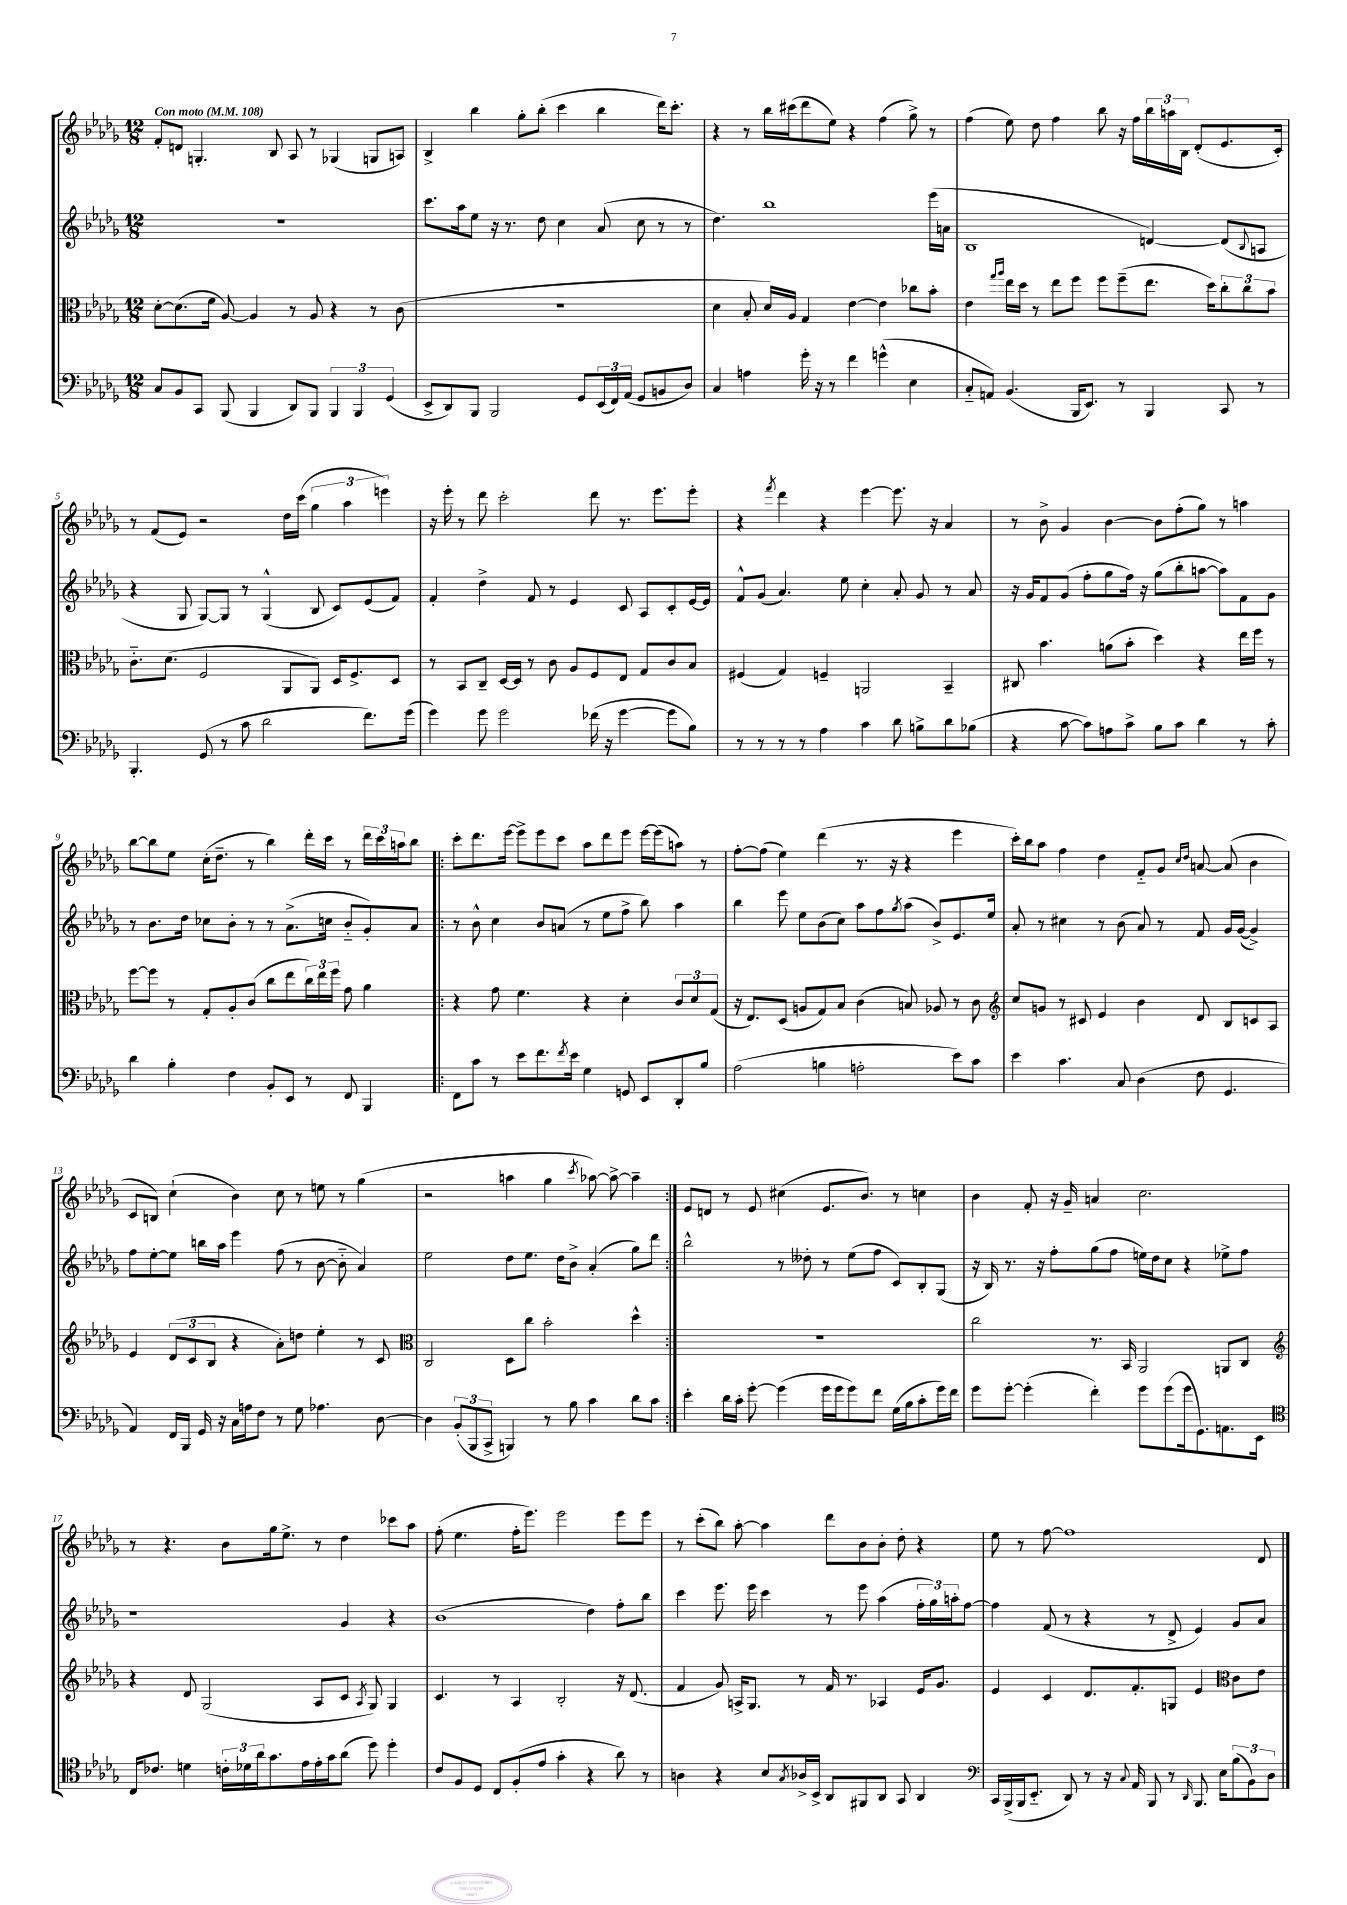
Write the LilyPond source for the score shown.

<<
\new StaffGroup <<
\new Staff = "s0" {
    \clef treble \key des \major \numericTimeSignature \time 12/8 \tempo "Con moto" 4 = 108
    f'8-. d'8 g4.-. bes8 aes8 r8 ges4( g8 a8) |
    bes4-> bes''4 ges''8-. bes''8-.( c'''4 bes''4 des'''16) c'''8.-. |
    r4 r8 bes''16 cis'''16( des'''8 ees''8) r4 f''4( ges''8->) r8 |
    f''4( ees''8) des''8 f''4 bes''8 r16 f''16 \tuplet 3/2 { bes''16 a''16 bes16 } des'8-.( ees'8. c'16-.) |
    r8 f'8( ees'8) r2 des''16 c'''16( \tuplet 3/2 { ges''4 aes''4 e'''4) } |
    r16 ees'''16-. r8 des'''8 c'''2-. des'''8 r8. ees'''8. ees'''8-. |
    r4 \acciaccatura { f'''8 } des'''4 r4 ees'''4~ ees'''8. r16 aes'4 |
    r8 bes'8-> ges'4 bes'4~ bes'8 f''8-.( ges''8) r8 a''4 |
    bes''8~ bes''8 ees''8 c''16-.( des''8.-- r8 bes''4) des'''16-. c'''16 r8 \tuplet 3/2 { des'''16 c'''16 a''16 } bes''8 |
    \repeat volta 2 { c'''8-. des'''8. ees'''16~ ees'''8-> ees'''8 c'''8 aes''8 des'''8 ees'''8 ees'''16~ ees'''16( a''8) r8 |
    f''8~-. f''8( ees''4) des'''4( r8. r16 r4 ees'''4 |
    c'''16-.) bes''16 aes''8 f''4 des''4 f'8-_ ges'8 \grace { c''16 des''16 } a'8~ a'8( bes'4 |
    c'8 b8) c''4-!( bes'4) c''8 r8 e''8 r8 ges''4( |
    r2 a''4 ges''4 \acciaccatura { c'''8 } aes''8~) aes''8~-> aes''4-- | }
    ees'8 d'8 r8 ees'8 cis''4( ees'8. bes'8.) r8 c''4 |
    bes'4 f'8-. r16 ges'16-- a'4 c''2. |
    r8 r4. bes'8 ges''16 ees''8.-> r8 des''4 ces'''8 aes''8 |
    f''8-.( ees''4. f''16-. ees'''8.) ees'''2 ees'''8 ees'''8 |
    r8 c'''8-.( bes''8) aes''8~-. aes''4 des'''8 bes'8 bes'8-. des''8-. r4 |
    ees''8 r8 f''8~ f''1 des'8 \bar "|." |
}
\new Staff = "s1" {
    \clef treble \key des \major \numericTimeSignature \time 12/8
    R1. |
    c'''8. aes''16 ees''8 r16 r8. des''8 c''4 aes'8( c''8 r8 r8 |
    des''4.) bes''1 ees'''16( a'16 |
    bes1 d'4~) d'8( \appoggiatura { bes8 } a8 |
    r4 ges8 ges8~) ges8 r8 ges4-^( bes8 c'8) ees'8( f'8) |
    f'4-. des''4-> f'8 r8 ees'4 c'8 aes8 c'8-. ees'16~ ees'16 |
    f'8-^ ges'8( aes'4.) ees''8 c''4-. aes'8-. ges'8 r8 aes'8 |
    r16 ges'16 f'8 ges'8( f''8-. ges''8 f''16) r16 ges''8( bes''8-. a''8~ a''8) f'8 ges'8 |
    r8 bes'8. des''16 ces''8 bes'8-. r8 r8 aes'8.->( c''16 bes'8-_ ges'8-.) aes'8 |
    \repeat volta 2 { r8 bes'8-^ c''4 bes'8 a'8( r8 ees''8 f''8-> bes''8) aes''4 |
    bes''4 ees'''8 ees''8 bes'8( c''8) aes''8 f''8 \acciaccatura { ges''8 } aes''8( bes'8->) ees'8. ees''16 |
    aes'8-. r8 cis''4 r8 bes'8( aes'8) r8 f'8 ges'16 ges'16~( ges'4->) |
    f''8 ees''8~-. ees''8 b''16 aes''16 ees'''4 f''8( r8 bes'8~ bes'8-_ aes'4) |
    ees''2 des''8 ees''8. des''16 bes'8-> aes'4-.( ges''8) des'''8 | }
    bes''2-^ r8 deses''8-. r8 ees''8( f''8 c'8) bes8-. ges8( |
    r16 bes16) r8. r16 f''8-. ges''8( f''8 e''16) des''16 c''8 r4 ees''8-> f''8 |
    r1 ges'4 r4 |
    bes'1( des''4) f''8-. bes''8 |
    c'''4 ees'''8. ees'''16 c'''4 r8 ees'''8 aes''4( \tuplet 3/2 { f''16-. ges''16) a''16-. } f''8~ |
    f''4 f'8( r8 r4 r8 des'8-> ees'4) ges'8 aes'8 \bar "|." |
}
\new Staff = "s2" {
    \clef alto \key des \major \numericTimeSignature \time 12/8
    des'8~-. des'8.( f'16 aes8~) aes4 r8 aes8 r4 r8 c'8( |
    R1. |
    des'4 bes8-. des'16) aes16 ges4 ees'4~ ees'4 ces''8 bes'8-. |
    ees'4 \grace { ges''16 aes''16 } ees''16 des''16 r8 ees''8 f''8 f''8 f''8--( ees''8. des''16) \tuplet 3/2 { c''8-. c''8 bes'8 } |
    c'8.-_ des'8.( f2 aes,8 aes,8) des16 f8.-> des8 |
    r8 bes,8 c8-- des16~ des16 r8 c'8 aes8 f8 ees8 ges8 c'8 bes8 |
    fis4( ges4) f4-- a,2 bes,4-- |
    cis8 bes'4. a'8( bes'8-. des''4) r4 ees''16 f''16 r8 |
    f''8~ f''8 r8 ges8-. aes8-. c'8( c''8 ees''8 \tuplet 3/2 { c''16) ees''16 f''16 } ges'8 aes'4 |
    \repeat volta 2 { r4 ges'8 f'4. r4 des'4-. \tuplet 3/2 { c'8 des'8 ges8( } |
    r16 ees8.) des8( a8 ges8) bes8 c'4( b8) aes8 r8 c'8 |
    \clef treble c''8 g'8 r8 cis'8 ees'4 bes'4 des'8 bes8 c'8 aes8 |
    ees'4 \tuplet 3/2 { des'8( c'8 bes8 } r4 aes'8-.) d''8 ees''4-. r8 c'8 |
    \clef alto c2 des8 c''8 bes'2-. des''4-^ | }
    R1. |
    c''2 r8. bes,16 aes,2 a,8 c8 |
    \clef treble r4 des'8 ges2( aes8 c'8 \acciaccatura { aes8 } ges8) ges4 |
    c'4. r8 aes4 bes2-. r16 des'8.( |
    f'4 ges'8) a16-> ges8. r8 f'16 r8. aes4 ees'16 ges'8. |
    ees'4 c'4 des'8. f'8.-. g8 ees'4 \clef alto c'8 ees'8 \bar "|." |
}
\new Staff = "s3" {
    \clef bass \key des \major \numericTimeSignature \time 12/8
    c8 bes,8 c,8 bes,,8( bes,,4 des,8) bes,,8 \tuplet 3/2 { bes,,4 bes,,4 ges,4( } |
    ees,8-> des,8) bes,,8 bes,,2 ges,8 \tuplet 3/2 { ees,16( f,16) aes,16( } ges,8 b,8 des8) |
    c4 a4 ges'16-. r16 r8 f'4 g'4-^( ees4 |
    c8-_ a,8) bes,4.( bes,,16 ees,8.) r8 bes,,4 c,8 r8 |
    bes,,4.-. ges,8( r8 c'8 des'2 f'8.) ges'16( |
    ges'4) ges'8 ges'2 fes'16( r16 ges'4~ ges'8 bes8) |
    r8 r8 r8 r8 aes4 c'4 des'8 b8-> des'8 bes8( |
    r4 c'8~ c'8) a8 c'8-> bes8 c'8 des'4 r8 c'8-. |
    des'4 bes4-. f4 bes,8-. ees,8 r8 f,8 bes,,4 |
    \repeat volta 2 { f,8 c'8 r8 ees'8 f'8. \acciaccatura { f'8 } ees'16 ges4 g,8 ees,8 des,8-. bes8 |
    aes2( b4 a2-. ees'8) c'8 |
    ees'4 c'4. c8 des4( f8 ges,4. |
    aes,4) f,16 bes,,16 ges,16 r16 c16 a16 f8 r8 ges8 aes4. des8~ |
    des4 \tuplet 3/2 { bes,8-.( bes,,8 c,8-> } b,,4) r8 bes8 c'4 des'8 c'8 | }
    ees'4-. des'16 c'16-. ges'8~-. ges'4( ges'16 ges'16 ges'8) f'8 ges16( bes16 c'8-. ges'16) f'16 |
    ges'8 ges'8~-. ges'4-.( f'4-.) ges'8 ges'8( ges'16 ges,8.) a,8. ees,16 |
    \clef tenor c16 ces'8. d'4 \tuplet 3/2 { c'16-. des'16 aes'16 } ges'8. ees'16 ees'16-. ges'16 aes'8( des''8) des''4-. |
    c'8 f8 des8 c8 f8-.( ees'8 ges'4-. r4 aes'8) r8 |
    a4 r4 bes8 \acciaccatura { ges8 } aes16-> bes,16-> aes,8 fis,8 aes,8 ges,8 aes,4 |
    \clef bass c,16 bes,,16->( bes,,16 ees,8.-_ des,8) r8 r16 \appoggiatura { c8 } aes,16 bes,,8 r8 \grace { des,16 } bes,,8. ees16 \tuplet 3/2 { bes8( bes,8) des8 } \bar "|." |
}
>>
>>
